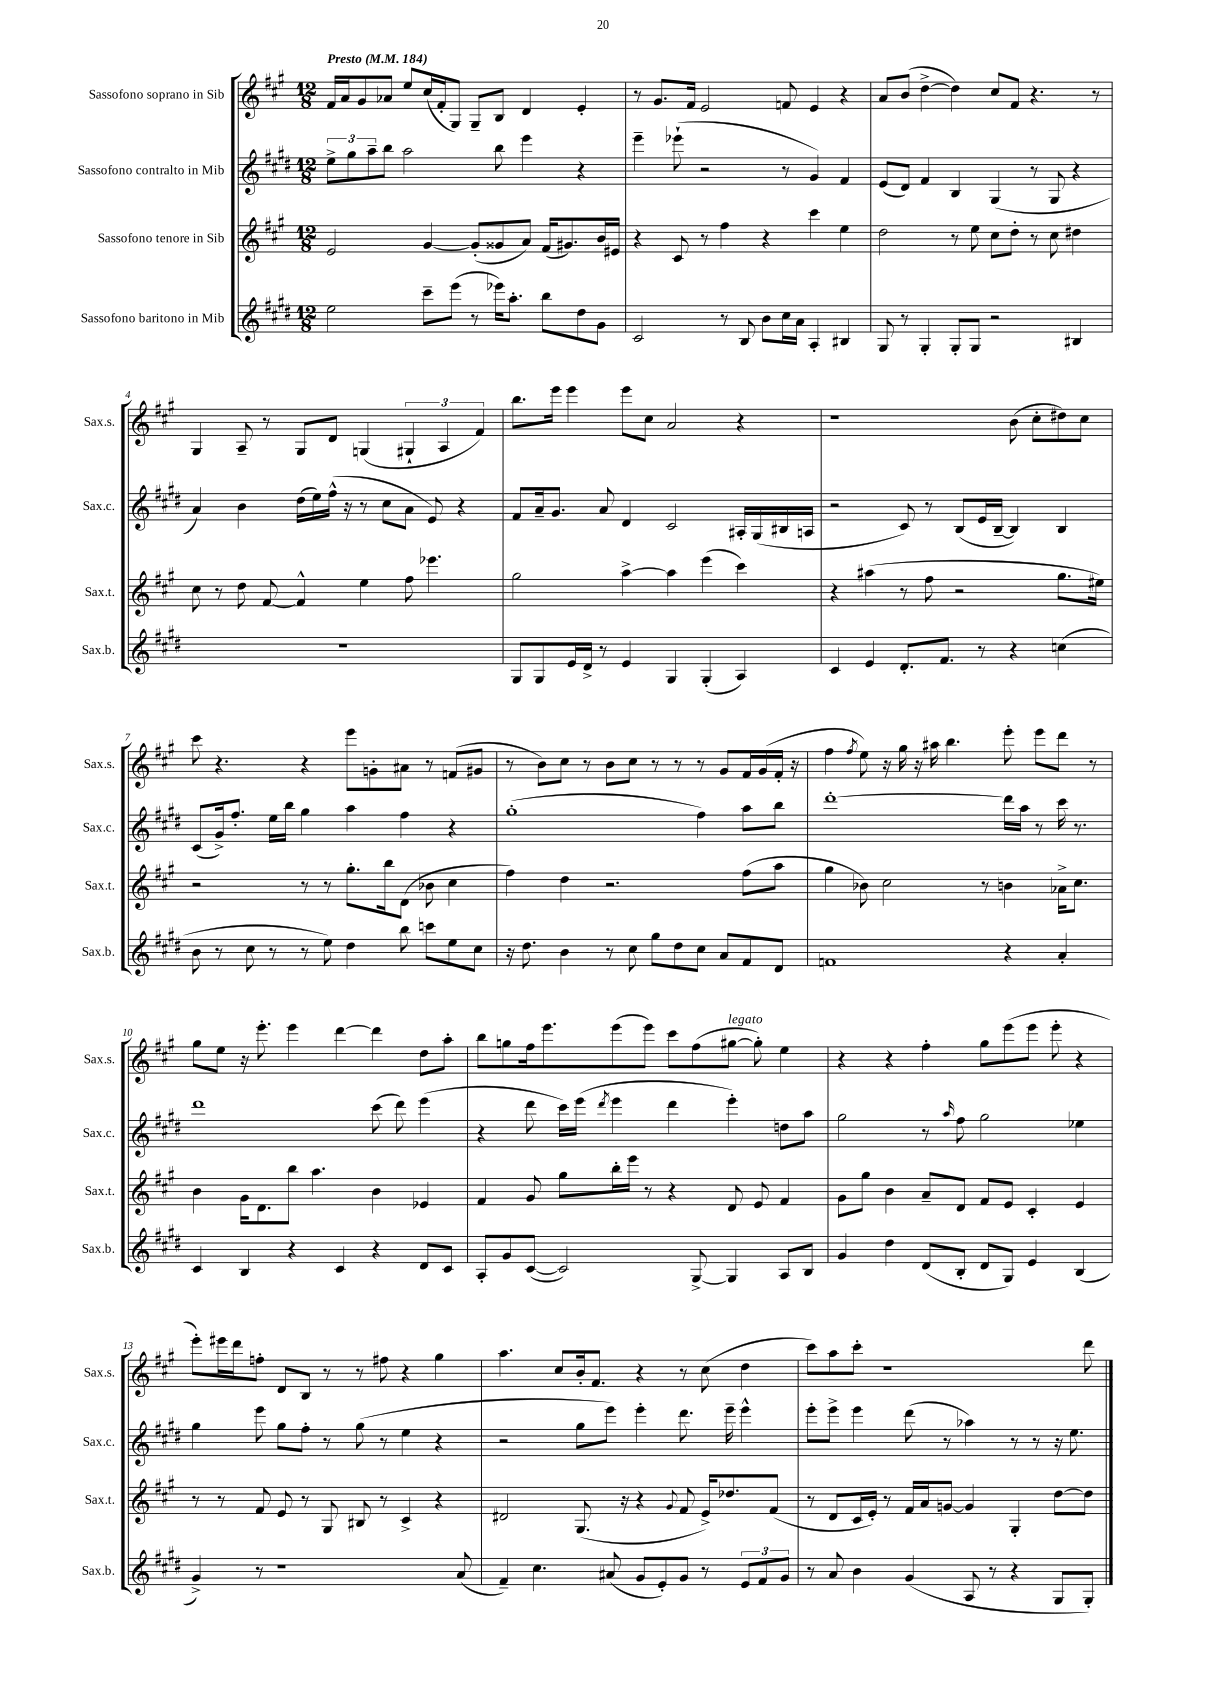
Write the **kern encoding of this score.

**kern	**kern	**kern	**kern
*staff4	*staff3	*staff2	*staff1
*clefG2	*clefG2	*clefG2	*clefG2
*k[f#c#g#d#]	*k[f#c#g#]	*k[f#c#g#d#]	*k[f#c#g#]
*M12/8	*M12/8	*M12/8	*M12/8
*MM184	*MM184	*MM184	*MM184
2ee	2e	12ee^	16f#
.	.	.	16a
.	.	12gg#	.
.	.	.	8g#
.	.	12aa~	.
.	.	8bb	8a-
.	.	2aa	8ee
8ccc#~	[4g#	.	(16cc#
.	.	.	16f#'
(8eee	.	.	8G#)
8r	(8g#']	.	8G#~
16eee-)	8g##	8bb	8B
8.aa'	.	.	.
.	8a)	4eee	4d
8bb	(16f#	.	.
.	8.g#)	.	.
8dd#	.	4r	4e'
8g#	16b	.	.
.	16e#	.	.
=	=	=	=
2c#	4r	4eee~	8r
.	.	.	8.g#
.	8c#	(8eee-`	.
.	.	.	16f#
.	8r	2r	2e
8r	4ff#	.	.
8B	.	.	.
8b	4r	.	.
16cc#	.	8r	8f
16a	.	.	.
4A'	4ccc#	4g#)	4e
4B#	4ee	4f#	4r
=	=	=	=
8G#	2dd	(8e	8a
8r	.	8d#)	(8b
4G#'	.	4f#	[4dd^
8G#'	8r	4B	4dd])
8G#	8ee	.	.
2r	8cc#	(4G#	8cc#
.	8dd'	.	8f#
.	8r	8r	4.r
.	8cc#	8G#	.
4B#	4dd#	4r	.
.	.	.	8r
=	=	=	=
1.r	8cc#	4a)	4G#
.	8r	.	.
.	8dd	4b	8A~
.	[8f#	.	8r
.	4f#^^]	(16dd#	8G#
.	.	16ee)	.
.	.	(16ff#^^	8d
.	.	16r	.
.	4ee	8r	(4G
.	.	8cc#	.
.	8ff#	8a	6G#`
.	4.eee-	8e)	.
.	.	.	6A
.	.	4r	.
.	.	.	6f#)
=	=	=	=
8G#	2gg#	8f#	8.bb
8G#	.	16a~	.
.	.	8.g#	16eee
16e	.	.	4eee
16d#^	.	.	.
8r	.	8a	.
4e	[4aa^	4d#	8eee
.	.	.	8cc#
4G#	4aa]	2c#	2a
(4G#'	(4eee	.	.
4A)	4ccc#)	16A#'	4r
.	.	(16G#	.
.	.	16B#	.
.	.	16A	.
=	=	=	=
4c#	4r	2r	1r
4e	(4aa#	.	.
8.d#'	8r	8c#)	.
.	8ff#	8r	.
8.f#	.	.	.
.	2r	(8B	.
8r	.	16e	.
.	.	[16B~	.
4r	.	4B])	(8b
.	.	.	8cc#'
(4cc	8.gg#	4B	8dd#)
.	.	.	8cc#
.	16ee#)	.	.
=	=	=	=
8b	2r	(8c#	8ccc#
8r	.	16g#^)	4.r
.	.	8.ff#'	.
8cc#	.	.	.
8r	.	16ee	.
.	.	16bb	.
8r	8r	4gg#	4r
8ee)	8r	.	.
4dd#	8.gg#'	4aa	8eee
.	.	.	8g'
.	16bb	.	.
8bb	(8d	4ff#	8a#
8ccc	8b-	.	8r
8ee	4cc#	4r	(8f
8cc#	.	.	8g#
=	=	=	=
16r	4ff#)	(1gg#'	8r
8.dd#	.	.	.
.	.	.	8b)
4b	4dd	.	8cc#
.	.	.	8r
8r	2.r	.	8b
8cc#	.	.	8cc#
8gg#	.	.	8r
8dd#	.	.	8r
8cc#	.	4ff#)	8r
8a	.	.	8g#
8f#	(8ff#	8aa	16f#
.	.	.	(16g#
8d#	8aa	8bb	16f#'
.	.	.	16r
=	=	=	=
1f	4gg#	[1ddd#'	4ff#
.	.	.	8qff#
.	8b-)	.	8ee)
.	2cc#	.	16r
.	.	.	16gg#
.	.	.	16r
.	.	.	16aa#
.	.	.	4.bb
.	8r	.	.
4r	4b	16ddd#]	8eee'
.	.	16aa	.
.	.	8r	8eee
4a'	16a-^	16ccc#	8ddd
.	8.cc#	8.r	.
.	.	.	8r
=	=	=	=
4c#	4b	1ddd#	8gg#
.	.	.	8ee
4B	16g#	.	16r
.	8.d	.	8.eee'
4r	8bb	.	4eee
.	4.aa	.	.
4c#	.	.	[4ddd
4r	4b	(8ccc#	4ddd]
.	.	8ddd#)	.
8d#	4e-	(4eee	8dd
8c#	.	.	8aa'
=	=	=	=
8A'	4f#	4r	8bb
8g#	.	.	8gg
([8c#	8g#	8ddd#	16ff#
.	.	.	8.eee
2c#])	8gg#	16ccc#)	.
.	.	(16eee	.
.	.	8qddd#	.
.	16bb'	4eee	(8eee
.	16eee	.	.
.	8r	.	8eee)
.	4r	4ddd#	8ccc#
[8G#^	.	.	(8ff#
4G#]	8d	4eee')	[8gg#
.	8e	.	8gg#'])
8A	4f#	8dd	4ee
8B	.	8aa	.
=	=	=	=
4g#	8g#	2gg#	4r
.	8gg#	.	.
4dd#	4b	.	4r
(8d#	8a~	8r	4ff#'
.	.	16qqaa	.
8B'	8d	8ff#	.
8d#	8f#	2gg#	8gg#
8G#)	8e	.	(8eee
4e	4c#'	.	8eee
.	.	.	8eee'
(4B	4e	4ee-	4r
=	=	=	=
4g#^)	8r	4gg#	8eee')
.	8r	.	16eee#
.	.	.	16ddd
8r	8f#	8eee	8ff'
1r	8e	8gg#	8d
.	8r	8ff#'	8B
.	8G#	8r	8r
.	8B#	(8gg#	8r
.	8r	8r	8ff#
.	4c#^	4ee	4r
.	4r	4r	4gg#
(8a	.	.	.
=	=	=	=
4f#~)	2d#	2r	4.aa
4.cc#	.	.	.
.	.	.	8cc#
.	(8.G#	8gg#	16b'
.	.	.	8.f#
(8a#	.	8eee)	.
.	16r	.	.
8g#	4r	4eee'	4r
8e')	.	.	.
.	8qqg#	.	.
8g#	8f#	8.ddd#	8r
8r	16e^)	.	(8cc#
.	8.dd-	16eee~	.
12e	.	4eee^^	4dd
12f#	.	.	.
.	(8f#	.	.
12g#	.	.	.
=	=	=	=
8r	8r	8eee'	8ccc#)
8a	8d	8eee^	8aa
4b	16c#	4eee	8ccc#'
.	16e')	.	.
.	8r	.	1r
(4g#	16f#	(8ddd#	.
.	16a	.	.
.	[8g	8r	.
8A	4g]	4aa-)	.
8r	.	.	.
4r	4G#'	8r	.
.	.	8r	.
8G#	[8dd	16r	.
.	.	8.ee	.
8G#')	8dd]	.	8ddd
==	==	==	==
*-	*-	*-	*-
